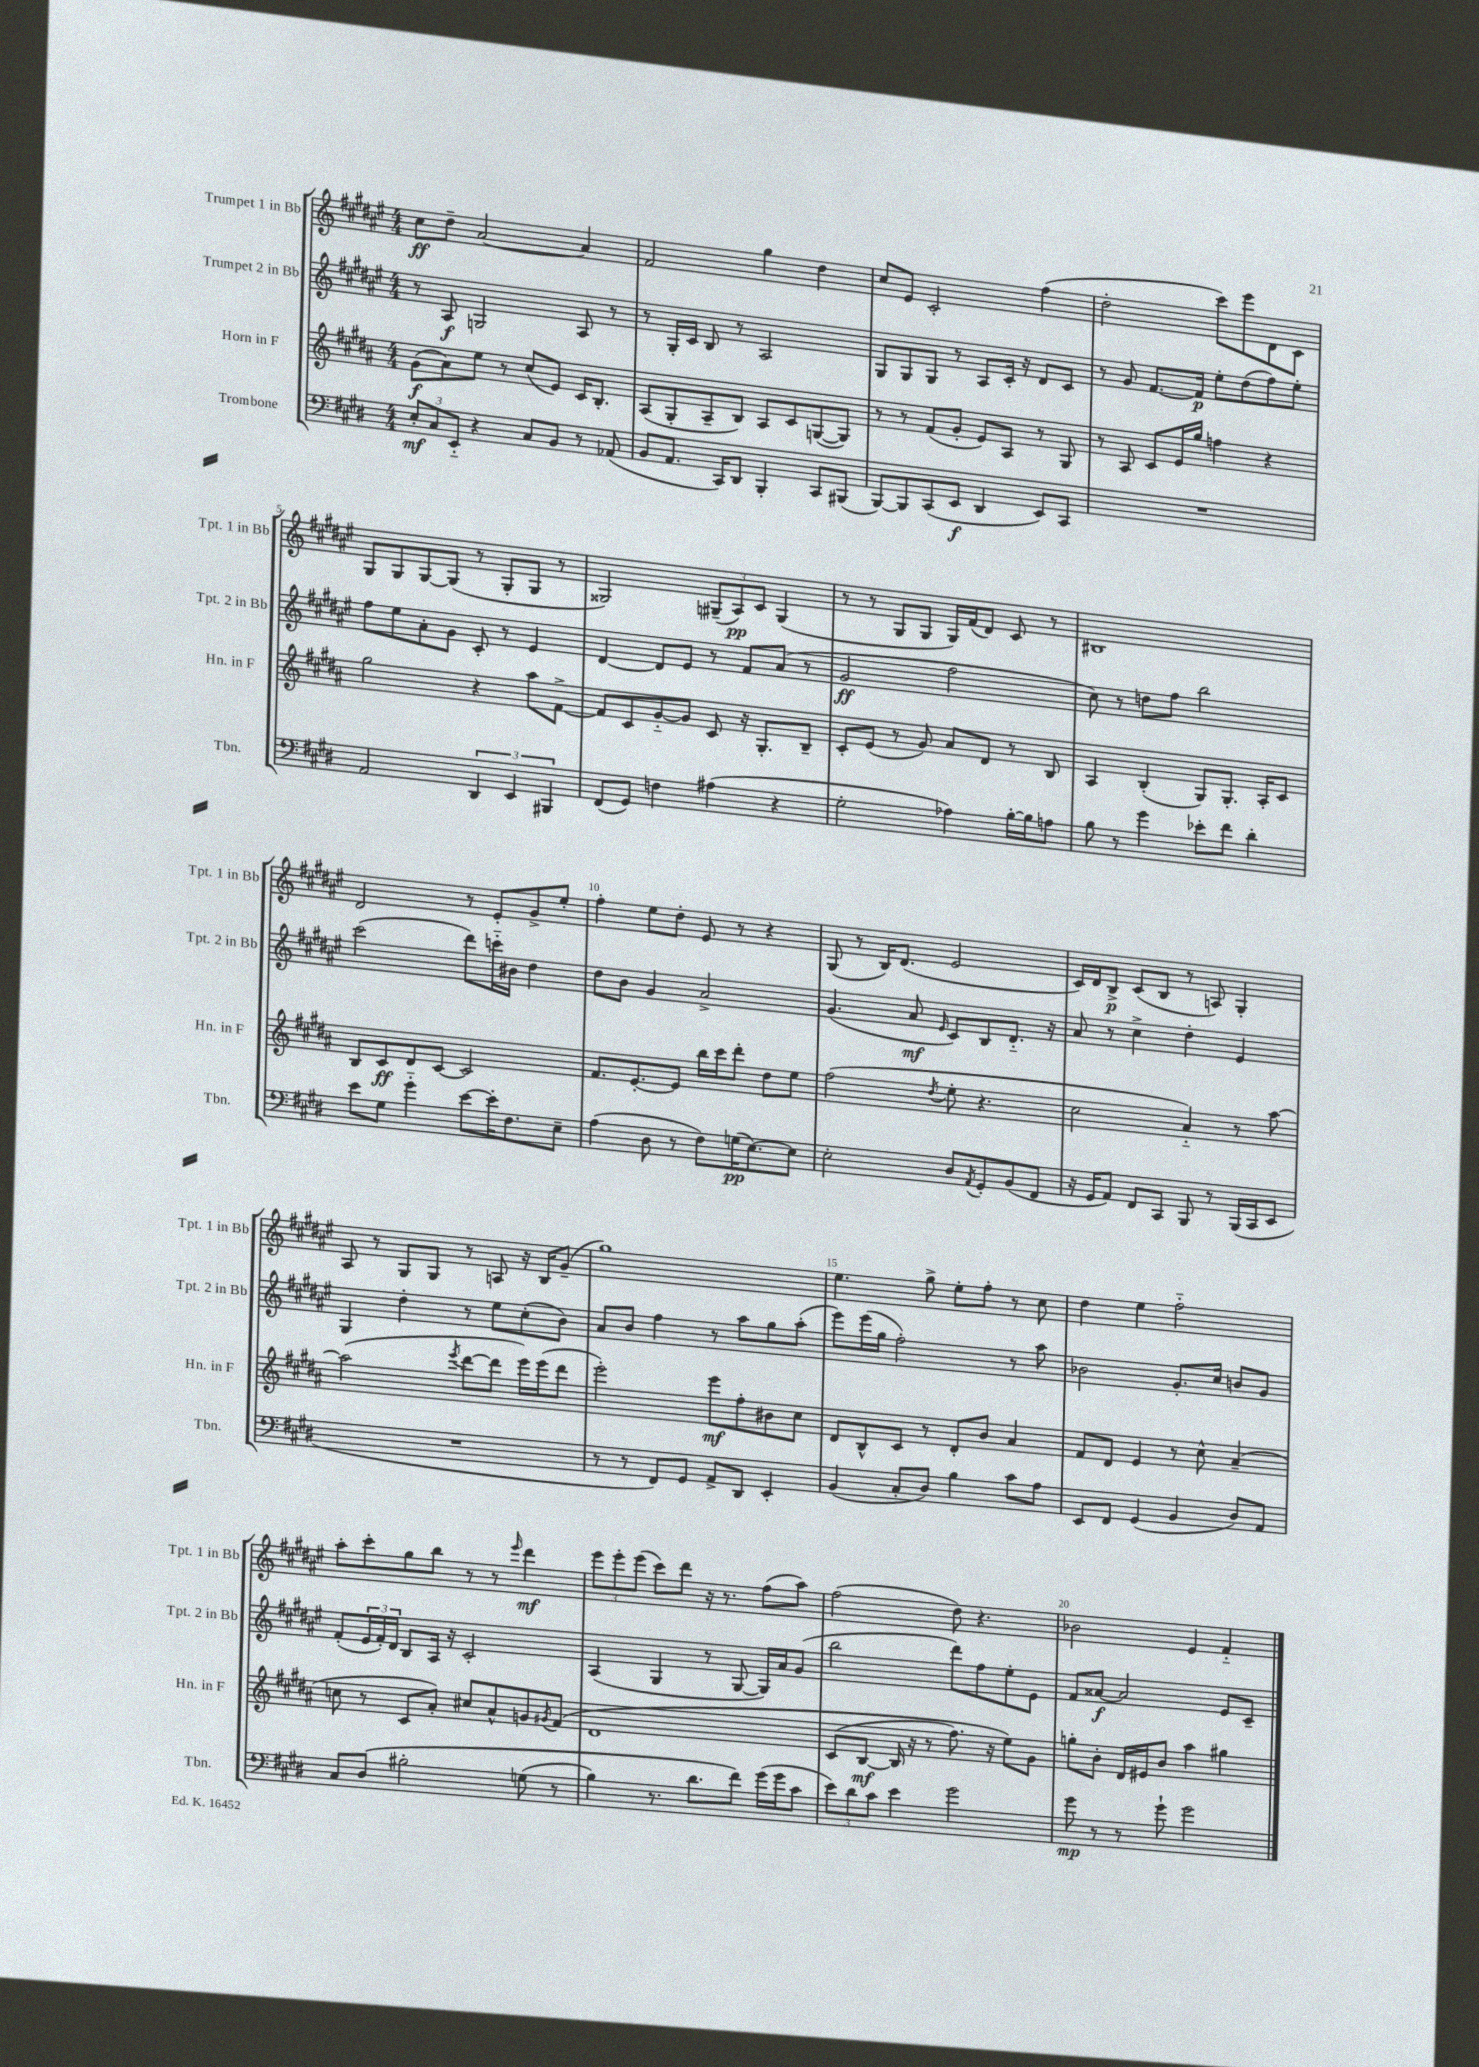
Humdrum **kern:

**kern	**kern	**kern	**kern
*staff4	*staff3	*staff2	*staff1
*clefF4	*clefG2	*clefG2	*clefG2
*k[f#c#g#d#]	*k[f#c#g#d#a#]	*k[f#c#g#d#a#e#]	*k[f#c#g#d#a#e#]
*M4/4	*M4/4	*M4/4	*M4/4
12E'	(8g#	8r	8cc#
12C#	.	.	.
.	8a#)	8A#	8dd#~
12EE'~	.	.	.
4r	8ee	2G	[2a#
.	8r	.	.
8C#	(8cc#	.	.
8BB	8e)	.	.
8r	16c#	8A#	4a#]
.	8.B'	.	.
(8AA-	.	8r	.
=	=	=	=
8BB	(8A#	8r	2f#
8.AA	8G#'	16G#'	.
.	.	16c#	.
.	8A#~	8B	.
16CC#)	.	.	.
8DD#	8B)	8r	.
4BBB'	8A#	2A#	4gg#
.	8c#	.	.
8CC#	([8G	.	4dd#
(8BBB#	8G])	.	.
=	=	=	=
[8BBB)	8r	8G#	8cc#
8BBB]	8r	8G#	8e#
(8CC#	(8f#	8G#	2c#'
8EE	8g#'	8r	.
4DD#	8e)	8A#	.
.	8A#	16c#'	.
.	.	16r	.
8EE)	8r	8d#	(4ff#
8CC#	8G#	8c#	.
=	=	=	=
1r	8r	8r	2dd#'
.	8A#	8g#	.
.	8c#	[8.f#	.
.	16e	.	.
.	16gg#	16f#]	.
.	4ff	8ee#'	8ccc#)
.	.	(8dd#	8eee#
.	4r	8ff#)	8d#
.	.	8ee#'	8c#
=	=	=	=
2AA	2gg#	8ff#	8G#
.	.	8ee#	8G#
.	.	8a#'	[8G#
.	.	8g#	(8G#]
6DD#	4r	8c#'	8r
.	.	8r	8G#'
6EE	.	.	.
.	8aa#	4e#	8G#
6BBB#	.	.	.
.	[8f#^	.	8r
=	=	=	=
(8FF#	8f#]	[4d#	2G##)
8GG#)	8c#	.	.
4F	[8g#'~	8d#]	.
.	8g#]	8e#	.
(4A#	8c#	8r	(12G#~
.	.	.	12A#)
.	16r	8f#	.
.	.	.	12c#
.	8.G#'	.	.
4r	.	(8a#	(4G#
.	8B~	8r	.
=	=	=	=
2G#'	8c#'	2g#	8r
.	(8e	.	8r
.	8r	.	8G#
.	8g#)	.	8G#
4A-)	8a#	2ff#	16G#)
.	.	.	(16f#
.	8d#	.	8d#)
[16B'	8r	.	8c#
16B]	.	.	.
8A	8B	.	8r
=	=	=	=
8B	4A#	8cc#)	1B#
8r	.	8r	.
4g#	(4B'	8dd	.
.	.	8ff#	.
8e-'	8G#)	2bb	.
8f#	8.G#'	.	.
4d#'	.	.	.
.	16A#'	.	.
.	8c#	.	.
=	=	=	=
8e	8B	(2ccc#	2d#
8G#	8c#	.	.
4g#'~	8d#	.	.
.	[8c#	.	.
[8e	2c#]	8ddd#)	8r
16e']	.	16ccc'~	8e#'
8.F#	.	16b#	.
.	.	4dd#	8g#^
8E~	.	.	8ee#'
=	=	=	=
(4A	8.f#	8dd#	4ff#'
.	.	8b	.
.	[8.e'	.	.
8D#	.	4g#	8ee#
8r	8e]	.	8dd#'
8F#)	16bb	2a#^	8e#
.	16ccc#	.	.
(16G	8ddd#'	.	8r
[8.E)	.	.	.
.	8dd#	.	4r
8E]	8ee	.	.
=	=	=	=
2E'	(2ff#	(4.g#	(8G#
.	.	.	8r
.	.	.	16B)
.	.	.	(8.d#
.	.	8a#	.
.	8qdd#	16qqe#	.
8D#	8ee'	8c#)	2e#
8qAA	.	.	.
8GG#'	4.r	8B	.
(8BB	.	8.d#'~	.
8FF#	.	.	.
.	.	16r	.
=	=	=	=
16r	2cc#	8a#	16c#)
16GG#	.	.	16d#
8AA)	.	8r	8B^
8FF#	.	4cc#^	(8c#
8CC#	.	.	8B
8BBB	4a#'~)	4dd#'	8r
8r	.	.	8A)
(16BBB	8r	4e#	4G#'
16CC#	.	.	.
8EE	[8aa#	.	.
=	=	=	=
1r	(2aa#]	4G#	8A#
.	.	.	8r
.	.	4dd#'	8G#
.	.	.	8G#
.	8qeee	.	.
.	[8ddd#	8r	8r
.	8ddd#]	8ee#	8A
.	16eee)	(8cc#'	16r
.	(16eee	.	16B
.	8ddd#	8b)	(8g#~
=	=	=	=
8r	2eee')	8a#	1gg#)
8r	.	8b	.
8FF#)	.	4ff#	.
8GG#	.	.	.
8AA^	8eee	8r	.
8DD#	8ff#'	8aa#	.
4EE'	8b#	8gg#	.
.	8cc#	(8aa#'	.
=	=	=	=
(4BB	8d#	8eee#)	4.ee#
.	8B^^	(16eee#	.
.	.	16gg#	.
8C#'	8c#	2ff#')	.
8D#)	8r	.	8gg#^
4B	8d#'	.	8ee#'
.	8b	.	8ff#'
8c#	4a#	8r	8r
8A	.	8aa#	8cc#
=	=	=	=
8EE	8f#	2b-	4dd#
8FF#	8d#	.	.
(4GG#	4e	.	4ee#
4BB	8r	8.g#'	2ff#'~
.	8cc#^^	.	.
.	.	16cc#	.
8D#)	(4a#~	8b	.
8AA	.	8g#	.
=	=	=	=
8C#	8cc	(8f#'	8aa#'
&(8D#	8r	24e#	8ccc#'
.	.	24f#')	.
.	.	24d#	.
2B#'	8c#	8B	8gg#
.	8a#')	16A#	8bb
.	.	16r	.
.	8cc#	2c#'	8r
.	8a#^^	.	8r
.	.	.	16qqeee#
(8G	8g	.	4ddd#
.	8qg#	.	.
8r	&(8f#	.	.
=	=	=	=
4B)	1d#	(4A#	12eee#
.	.	.	12eee#'
.	.	.	(12eee#
8.r	.	4G#	8ccc#)
.	.	.	8ddd#
8.d#	.	.	.
.	.	8r	16r
.	.	.	8.r
8f#&)	.	[8G#	.
(16g#	.	16G#])	(8ff#
16g#	.	16a#	.
8c#	.	(8g#	8aa#)
=	=	=	=
12e)	(8c#	2bb	(2ff#
12d#	.	.	.
.	[8B	.	.
12c#	.	.	.
4e	16B]	.	.
.	16r	.	.
.	8r	.	.
2g#	8.ff#)	8ddd#)	8dd#)
.	.	8ff#	4.r
.	16r	.	.
.	8ee&)	8ee#'	.
.	8g#	8e#	.
=	=	=	=
8g#	8gg'	8f#	2b-
8r	8b'	[8a##	.
8r	16d#	2a##]	.
.	16e#	.	.
8g#`	8b	.	.
2g#	4aa#	.	4e#
.	4gg#	8e#	4f#'~
.	.	8c#~	.
==	==	==	==
*-	*-	*-	*-
